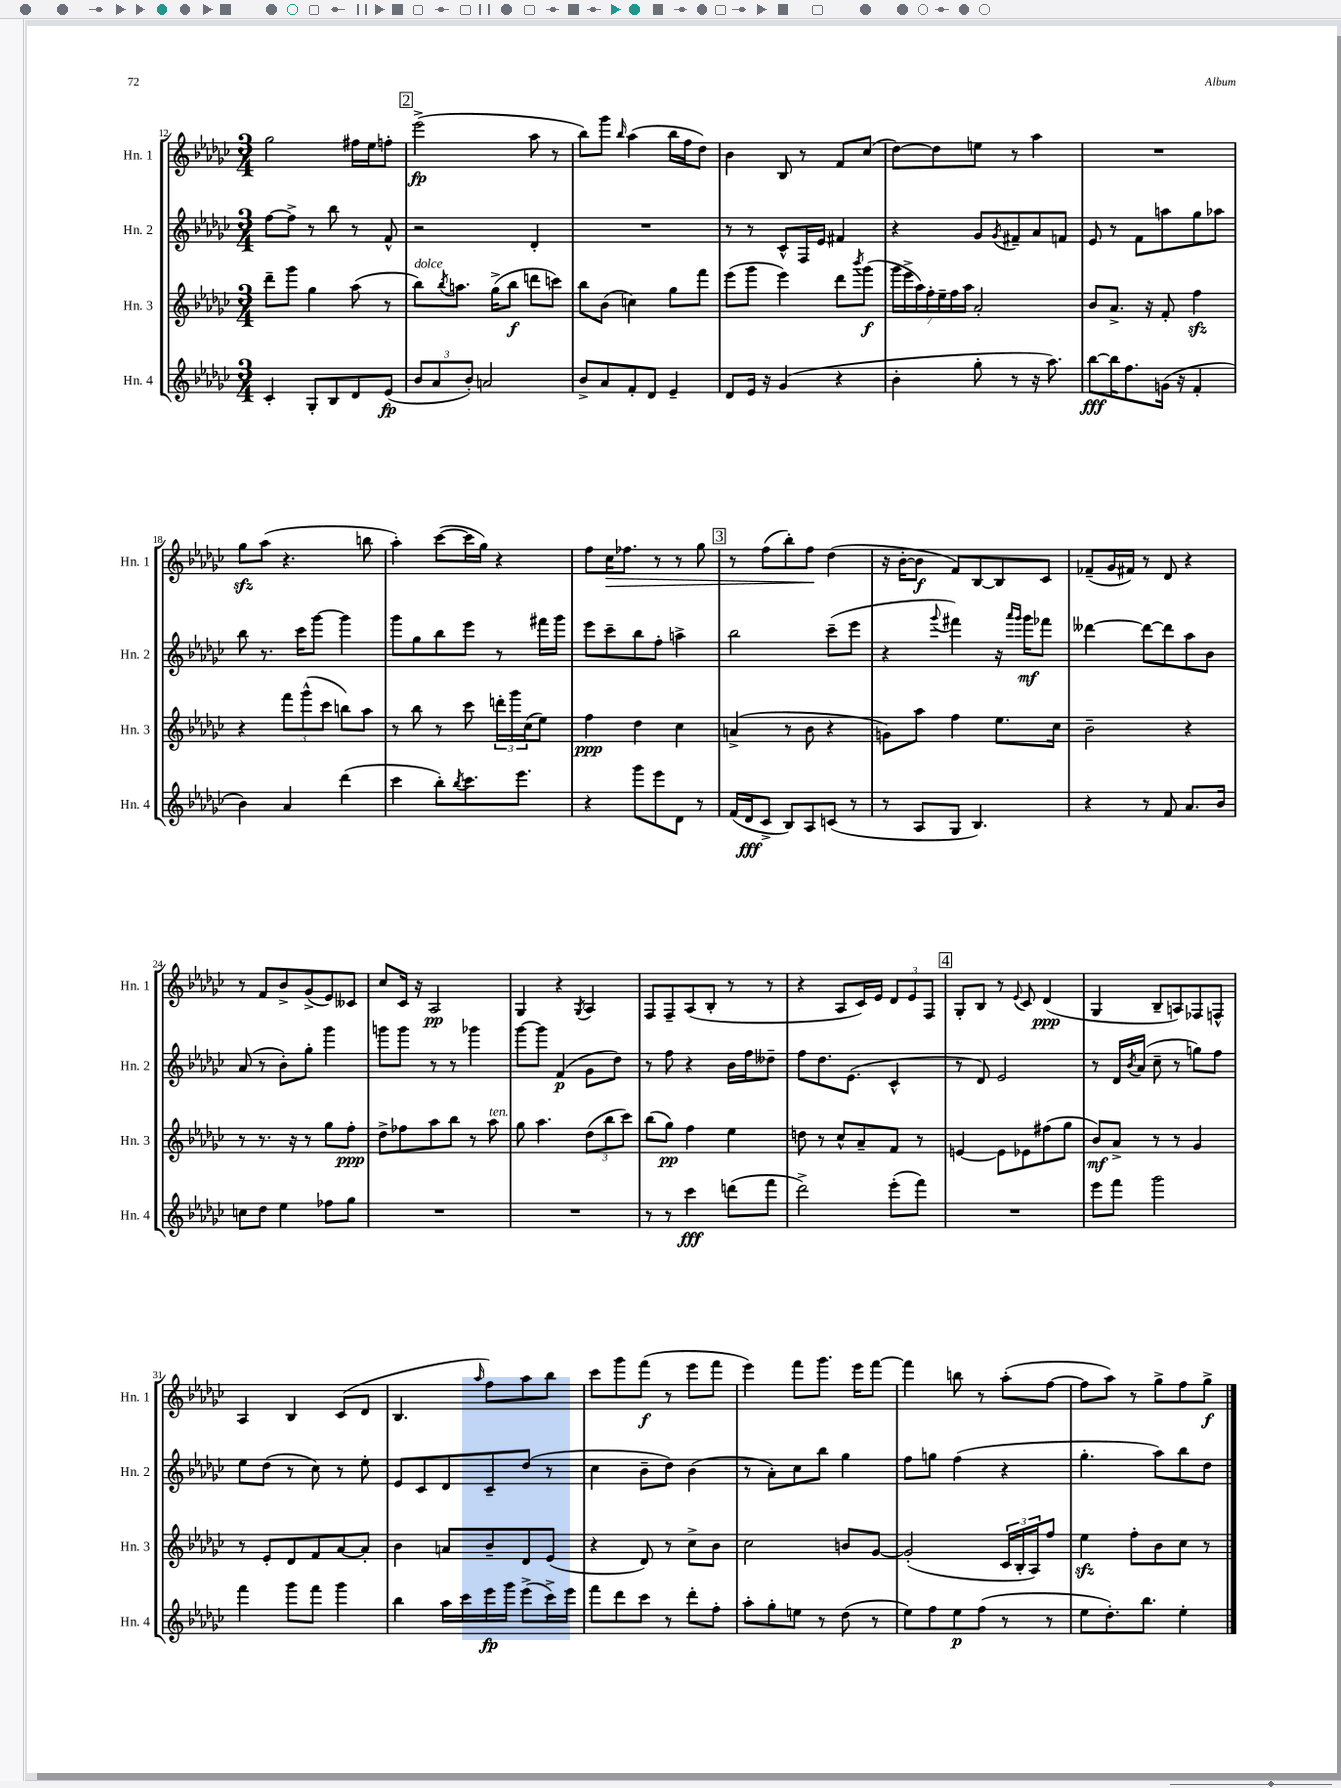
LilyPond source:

<<
\new StaffGroup <<
\new Staff = "s0" \with { instrumentName = "Hn. 1" shortInstrumentName = "Hn. 1" } {
    \clef treble \key ges \major \numericTimeSignature \time 3/4
    ges''2 fis''16 ees''16 f''8-. |
    \mark \markup { \box "2" } ees'''2->\fp( aes''8 r8 |
    bes''8) ges'''8 \grace { bes''16 } aes''4( bes''16 f''16 des''8) |
    bes'4 bes8 r8 f'8 ces''8( |
    des''8~) des''8 e''8 r8 aes''4 |
    R2. |
    ges''8\sfz aes''8( r4. b''8 |
    aes''4-.) ces'''8~( ces'''16 ges''16) r4 |
    f''8 ces''16\> fes''8. r8 r8 ges''8 |
    \mark \markup { \box "3" } r8 f''8( bes''8-.) f''8\! des''4( |
    r16 bes'16~-. bes'8\f f'8) bes8~ bes8 ces'8 |
    fes'8--( ges'16 fis'16) r8 des'8 r4 |
    r8 f'8 bes'8-> ges'8->( ees'8) ceses'8 |
    ces''8 ces'16 r16 aes2\pp |
    ges4 r4 \acciaccatura { ges8 } aes4 |
    f8 f8-- aes8( bes8-. r8 r8 |
    r4 aes8 ces'16) ees'16 \tuplet 3/2 { des'8 ees'8 f8 } |
    \mark \markup { \box "4" } ges8-. bes8 r8 \appoggiatura { ees'8 } ces'8 des'4\ppp( |
    ges4 bes8-- a8) fes8 f8-^ |
    aes4 bes4 ces'8( des'8 |
    bes4. \grace { aes''16 } f''8) aes''8 bes''8 |
    ces'''8 ges'''8 f'''8\f( r8 ees'''8 f'''8 |
    ees'''4) f'''8 ges'''8. ees'''16 f'''8~ |
    f'''4 b''8 r8 aes''8-.( f''8~ |
    f''8 aes''8) r8 ges''8-> f''8 ges''8->\f \bar "|." |
}
\new Staff = "s1" \with { instrumentName = "Hn. 2" shortInstrumentName = "Hn. 2" } {
    \clef treble \key ges \major \numericTimeSignature \time 3/4
    f''8~ f''8-> r8 bes''8 r8 f'8-^ |
    \mark \markup { \box "2" } r2 des'4-. |
    R2. |
    r8 r8 ces'8-^ f16 ees'16 fis'4 |
    r4 ges'8 \acciaccatura { ges'8 } fis'8-- aes'8 f'8 |
    ees'8 r8 f'8 a''8 ges''8 aes''8 |
    bes''8 r8. ces'''16 ges'''8~ ges'''4 |
    ges'''8 ges''8 bes''8 ees'''8 r8 fis'''16 ges'''16 |
    ees'''8 ces'''8-- bes''8 f''8-. a''4-> |
    \mark \markup { \box "3" } bes''2 ces'''8--( ees'''8 |
    r4 \appoggiatura { ges'''8 } fis'''4) r16 \grace { aes'''16 ges'''16 } ges'''16\mf fes'''8 |
    deses'''4~ deses'''8~ deses'''8 aes''8 bes'8 |
    aes'8( r8 bes'8-.) ges''8-. ges'''4 |
    g'''8 g'''8 r8 r8 ges'''4 |
    ges'''8~ ges'''8 f'4\p( ges'8 des''8) |
    r8 f''8 r4 bes'16 f''16 deses''8-- |
    f''8 des''8. ees'8.( ces'4-^ |
    \mark \markup { \box "4" } r8 des'8) ees'2 |
    r8 des'16 \acciaccatura { bes'8 } aes'16( ces''8-- r8 g''8) f''8 |
    ees''8 des''8( r8 ces''8) r8 ees''8-. |
    ees'8 ces'8 des'8 ces'8-- des''8( r8 |
    ces''4 bes'8-- des''8) bes'4( |
    r8 aes'8-.) ces''8 bes''8 ges''4 |
    f''8 g''8 f''4( r4 |
    ges''4.-. aes''8) bes''8 des''8 \bar "|." |
}
\new Staff = "s2" \with { instrumentName = "Hn. 3" shortInstrumentName = "Hn. 3" } {
    \clef treble \key ges \major \numericTimeSignature \time 3/4
    des'''8-- ges'''8 ges''4 aes''8( r8 |
    \mark \markup { \box "2" } bes''8^\markup { \italic "dolce" }) \acciaccatura { bes''8 } a''8. ges''16->( bes''8\f d'''8 c'''8) |
    bes''8 bes'8( c''4) ges''8 f'''8 |
    ees'''8( ges'''8 ees'''4) des'''8 \acciaccatura { bes'''8 } ges'''8\f( |
    \tuplet 7/4 { ges'''16 ees'''16-> aes''16) f''16-. ees''16-- f''16 aes''16 } aes'2-. |
    bes'8 aes'8.-> r16 f'8-. f''4\sfz |
    r4 \tuplet 3/2 { f'''8 ges'''8-^( ces'''8 } b''8) aes''8 |
    r8 bes''8 r8 ces'''8 \tuplet 3/2 { d'''16-. ges'''16 ces''16( } ees''8) |
    f''4\ppp des''4 ces''4 |
    \mark \markup { \box "3" } a'4->( r8 bes'8 r4 |
    g'8) aes''8 f''4 ees''8. ces''16 |
    bes'2-- r4 |
    r8 r8. r16 r8 ges''8 f''8-.\ppp |
    des''8-> fes''8 aes''8 bes''8 r8 aes''8^\markup { \italic "ten." } |
    ges''8 aes''4. \tuplet 3/2 { des''8( bes''8 ces'''8) } |
    bes''8( ges''8\pp) f''4 ees''4 |
    d''8 r8 ces''8-^ aes'8-- f'8 r8 |
    \mark \markup { \box "4" } e'4~ e'8 ees'8 fis''8( ges''8 |
    bes'8\mf) aes'8-> r8 r8 ges'4 |
    r8 ees'8-. des'8 f'8 aes'8~ aes'8-. |
    bes'4 a'8 bes'8-- des'8 ees'8( |
    r4 des'8) r8 ces''8-> bes'8 |
    ces''2 b'8 ges'8~ |
    ges'2-.( \tuplet 3/2 { ces'16 bes16-. aes16) } f''8 |
    ees''4\sfz f''8-. bes'8 ces''8 r8 \bar "|." |
}
\new Staff = "s3" \with { instrumentName = "Hn. 4" shortInstrumentName = "Hn. 4" } {
    \clef treble \key ges \major \numericTimeSignature \time 3/4
    ces'4-. ges8-. bes8 des'8 ees'8\fp( |
    \mark \markup { \box "2" } \tuplet 3/2 { bes'8 aes'8 bes'8-.) } a'2 |
    bes'8-> aes'8 f'8-. des'8 ees'4-- |
    des'8 ees'16 r16 ges'4( r4 |
    bes'4-. ges''8-. r8 r16 aes''8.) |
    bes''8~\fff bes''16 f''8. g'16( r16 f'4-. |
    bes'4) aes'4 des'''4( |
    ces'''4 bes''8-.) \acciaccatura { bes''8 } ces'''8. ees'''8. |
    r4 ges'''8 ees'''8 des'8 r8 |
    \mark \markup { \box "3" } f'16( des'16\fff ces'8-> bes8) aes8 c'8( r8 |
    r8 aes8 ges8 bes4.) |
    r4 r8 f'8 aes'8. bes'16 |
    c''8 des''8 ees''4 fes''8 ges''8 |
    R2. |
    R2. |
    r8 r8 ces'''4\fff d'''8( f'''8 |
    des'''2->) ees'''8-.( f'''8) |
    \mark \markup { \box "4" } R2. |
    ees'''8 f'''8 ges'''2 |
    f'''4 ges'''8 f'''8 ges'''4 |
    bes''4 aes''16 ces'''16 ees'''16\fp ges'''16 ees'''8->( ces'''16->) ees'''16 |
    f'''8 des'''8 ces'''8 r8 des'''8-. f''8-. |
    aes''8-. ges''8-. e''8 r8 des''8( r8 |
    ees''8) f''8 ees''8\p f''8( r8 r8 |
    ees''8 des''8.-.) bes''8. ees''4-. \bar "|." |
}
>>
>>
\layout { \context { \Score currentBarNumber = #12 } }
